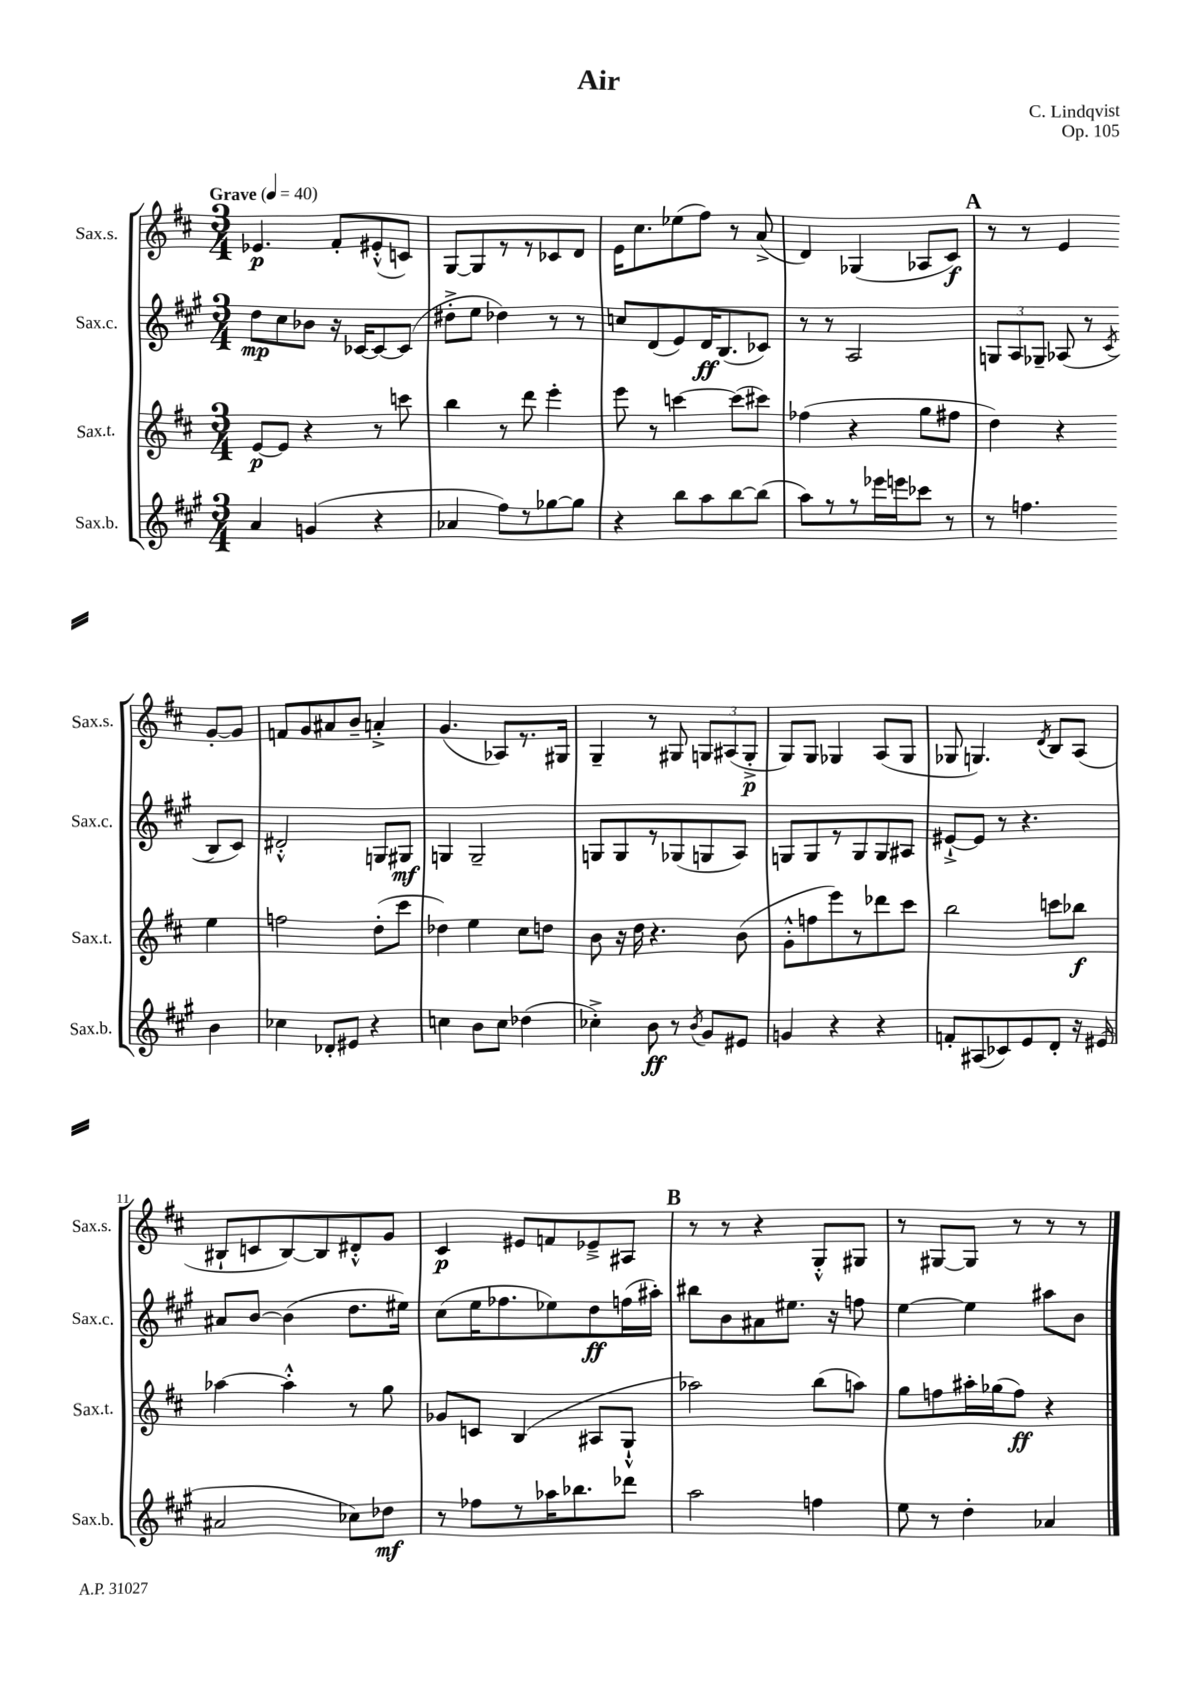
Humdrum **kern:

**kern	**dynam	**kern	**dynam	**kern	**dynam	**kern	**dynam
*part4	*part4	*part3	*part3	*part2	*part2	*part1	*part1
*staff4	*staff4	*staff3	*staff3	*staff2	*staff2	*staff1	*staff1
*I"Sax.b.	*	*I"Sax.t.	*	*I"Sax.c.	*	*I"Sax.s.	*
*I'Sax.b.	*	*I'Sax.t.	*	*I'Sax.c.	*	*I'Sax.s.	*
*clefG2	*	*clefG2	*	*clefG2	*	*clefG2	*
*k[f#c#g#]	*	*k[f#c#]	*	*k[f#c#g#]	*	*k[f#c#]	*
*M3/4	*	*M3/4	*	*M3/4	*	*M3/4	*
*MM40	*	*MM40	*	*MM40	*	*MM40	*
=1	=1	=1	=1	=1	=1	=1	=1
!	!	!	!	!	!	!LO:TX:a:B:t=Grave	!
4a/	.	[8e/L	p	8dd\L	mp	4.e-X/	p
.	.	8e/J]	.	8cc#\	.	.	.
(4gn/	.	4r	.	8b-X\J	.	.	.
.	.	.	.	16r	.	8f#'/L	.
.	.	.	.	[16c-X/KL	.	.	.
4r	.	8r	.	8c-/_	.	(8e#X'^^/	.
.	.	8cccn\	.	(8c-/J]	.	8cn/J)	.
=2	=2	=2	=2	=2	=2	=2	=2
4a-X/	.	4bb\	.	8dd#X'^\L	.	[8G/L	.
.	.	.	.	8ee\J	.	8G/]	.
8ff#\L)	.	8r	.	4dd-X\)	.	8r	.
8r	.	8ddd\	.	.	.	8r	.
[8gg-X\	.	4eee'\	.	8r	.	8c-X/	.
8gg-\J]	.	.	.	8r	.	8d/J	.
=3	=3	=3	=3	=3	=3	=3	=3
4r	.	8eee\	.	8ccn/L	.	16e\KL	.
.	.	.	.	.	.	8.cc#\	.
.	.	8r	.	(8d/	.	.	.
8bb\L	.	[4cccn\	.	8e/)	.	(8ee-X\	.
8aa\	.	.	.	16d/K	ff	8ff#\J)	.
.	.	.	.	(8.B/	.	.	.
[8bb\	.	(8ccc\L]	.	.	.	8r	.
(8bb\J]	.	8ccc#X\J)	.	8c-X/J)	.	(8a^/	.
=4	=4	=4	=4	=4	=4	=4	=4
8aa\L)	.	(4ff-X\	.	8r	.	4d/)	.
8r	.	.	.	8r	.	.	.
8r	.	4r	.	2A/	.	(4G-X/	.
16eee-X\L	.	.	.	.	.	.	.
16eeen\J	.	.	.	.	.	.	.
8ccc-X\J	.	8gg\L	.	.	.	8A-X/L	.
8r	.	8ff#X\J	.	.	.	8c#/J)	f
!!LO:REH:place=s1:t=A
=5	=5	=5	=5	=5	=5	=5	=5
8r	.	4dd\)	.	12Gn/L	.	8r	.
.	.	.	.	12A/	.	.	.
4.ffn\	.	.	.	.	.	8r	.
.	.	.	.	12G-X~/J	.	.	.
.	.	4r	.	(8A-X/	.	4e/	.
.	.	.	.	8r	.	.	.
.	.	.	.	8qc#/	.	.	.
4b\	.	4ee\	.	8B/L	.	[8g'/L	.
.	.	.	.	8c#/J)	.	8g/J]	.
!!LO:LB:g=z
=6	=6	=6	=6	=6	=6	=6	=6
4cc-X\	.	2ffn\	.	2d#X'^^/	.	8fn/L	.
.	.	.	.	.	.	8g/	.
8d-X'/L	.	.	.	.	.	8a#X/	.
8e#X/J	.	.	.	.	.	8b~/J	.
4r	.	(8dd'\L	.	8Gn/L	.	4an'^/	.
.	.	8ccc#\J	.	8G#X/J	mf	.	.
=7	=7	=7	=7	=7	=7	=7	=7
4ccn\	.	4dd-X\)	.	4Gn/	.	(4.g/	.
8b\L	.	4ee\	.	2G~/	.	.	.
8cc\J	.	.	.	.	.	8A-X/L)	.
(4dd-X\	.	8cc#\L	.	.	.	8.r	.
.	.	8ddn\J	.	.	.	.	.
.	.	.	.	.	.	16G#X/Jk	.
=8	=8	=8	=8	=8	=8	=8	=8
4cc-X'^\)	.	8b\	.	8Gn/L	.	4G~/	.
.	.	16r	.	8G/	.	.	.
.	.	16dd\	.	.	.	.	.
8b\	ff	4.r	.	8r	.	8r	.
8r	.	.	.	(8G-X/	.	8G#X/	.
8qb/	.	.	.	.	.	.	.
8g#/L	.	.	.	8Gn/	.	12Gn/L	.
.	.	.	.	.	.	(12A#X/	.
8e#X/J	.	(8b\	.	8A/J)	.	.	.
.	.	.	.	.	.	12G'^/J	p
=9	=9	=9	=9	=9	=9	=9	=9
4gn/	.	8g'^^\L	.	8Gn/L	.	8G/L)	.
.	.	8ffn\	.	8G/	.	8G/J	.
4r	.	8eee\)	.	8r	.	4G-X/	.
.	.	8r	.	8G/	.	.	.
4r	.	8ddd-X\	.	8G/	.	(8A/L	.
.	.	8ccc#\J	.	8A#X/J	.	8G-/J	.
=10	=10	=10	=10	=10	=10	=10	=10
8fn'/L	.	2bb\	.	[8e#X`^/L	.	8G-X/	.
(8A#X/	.	.	.	8e#/J]	.	4.Gn/)	.
8c-X/)	.	.	.	8r	.	.	.
8e/	.	.	.	4.r	.	.	.
.	.	.	.	.	.	8qd/	.
8d'/J	.	8cccn\L	.	.	.	8B/L	.
16r	.	8bb-X\J	f	.	.	(8A/J	.
(16e#X/	.	.	.	.	.	.	.
!!LO:LB:g=z
=11	=11	=11	=11	=11	=11	=11	=11
2a#X/	.	[4aa-X\	.	8a#X/L	.	8B#X`/L	.
.	.	.	.	[8b/J	.	8cn/	.
.	.	4aa-'^^\]	.	(4b\]	.	[8B#/)	.
.	.	.	.	.	.	8B#/]	.
8cc-X\L)	.	8r	.	8.dd\L	.	8d#X'^^/	.
8dd-X\J	mf	8gg\	.	.	.	8g/J	.
.	.	.	.	16ee#X\Jk)	.	.	.
=12	=12	=12	=12	=12	=12	=12	=12
8r	.	8g-X/L	.	(8cc#\L	.	4c#/	p
8ff-X\L	.	8cn/J	.	16ee\K	.	.	.
.	.	.	.	8.ff-X\	.	.	.
8r	.	(4B/	.	.	.	8e#X/L	.
16aa-X\K	.	.	.	8ee-X\)	.	8fn/	.
8.bb-X\	.	.	.	.	.	.	.
.	.	8A#X/L	.	8dd\	ff	8e-X~^/	.
8ddd-X\J	.	8G`^^/J	.	(16ffn\L	.	8A#X/J	.
.	.	.	.	16aa#X'\JJ)	.	.	.
!!LO:REH:place=s1:t=B
=13	=13	=13	=13	=13	=13	=13	=13
2aa\	.	2aa-X\)	.	8bb#X\L	.	8r	.
.	.	.	.	8b\	.	8r	.
.	.	.	.	8a#X\	.	4r	.
.	.	.	.	8.ee#X\J	.	.	.
4ffn\	.	(8bb\L	.	.	.	8G'^^/L	.
.	.	.	.	16r	.	.	.
.	.	8aan\J)	.	8ffn\	.	8G#X/J	.
=14	=14	=14	=14	=14	=14	=14	=14
8ee\	.	8gg\L	.	[4ee\	.	8r	.
8r	.	8ffn\	.	.	.	[8G#X/L	.
4dd'\	.	16aa#X'\L	.	4ee\]	.	8G#/J]	.
.	.	(16gg-X\J	.	.	.	.	.
.	.	8ff\J)	ff	.	.	8r	.
4a-X/	.	4r	.	8aa#X\L	.	8r	.
.	.	.	.	8b\J	.	8r	.
==	==	==	==	==	==	==	==
*-	*-	*-	*-	*-	*-	*-	*-
